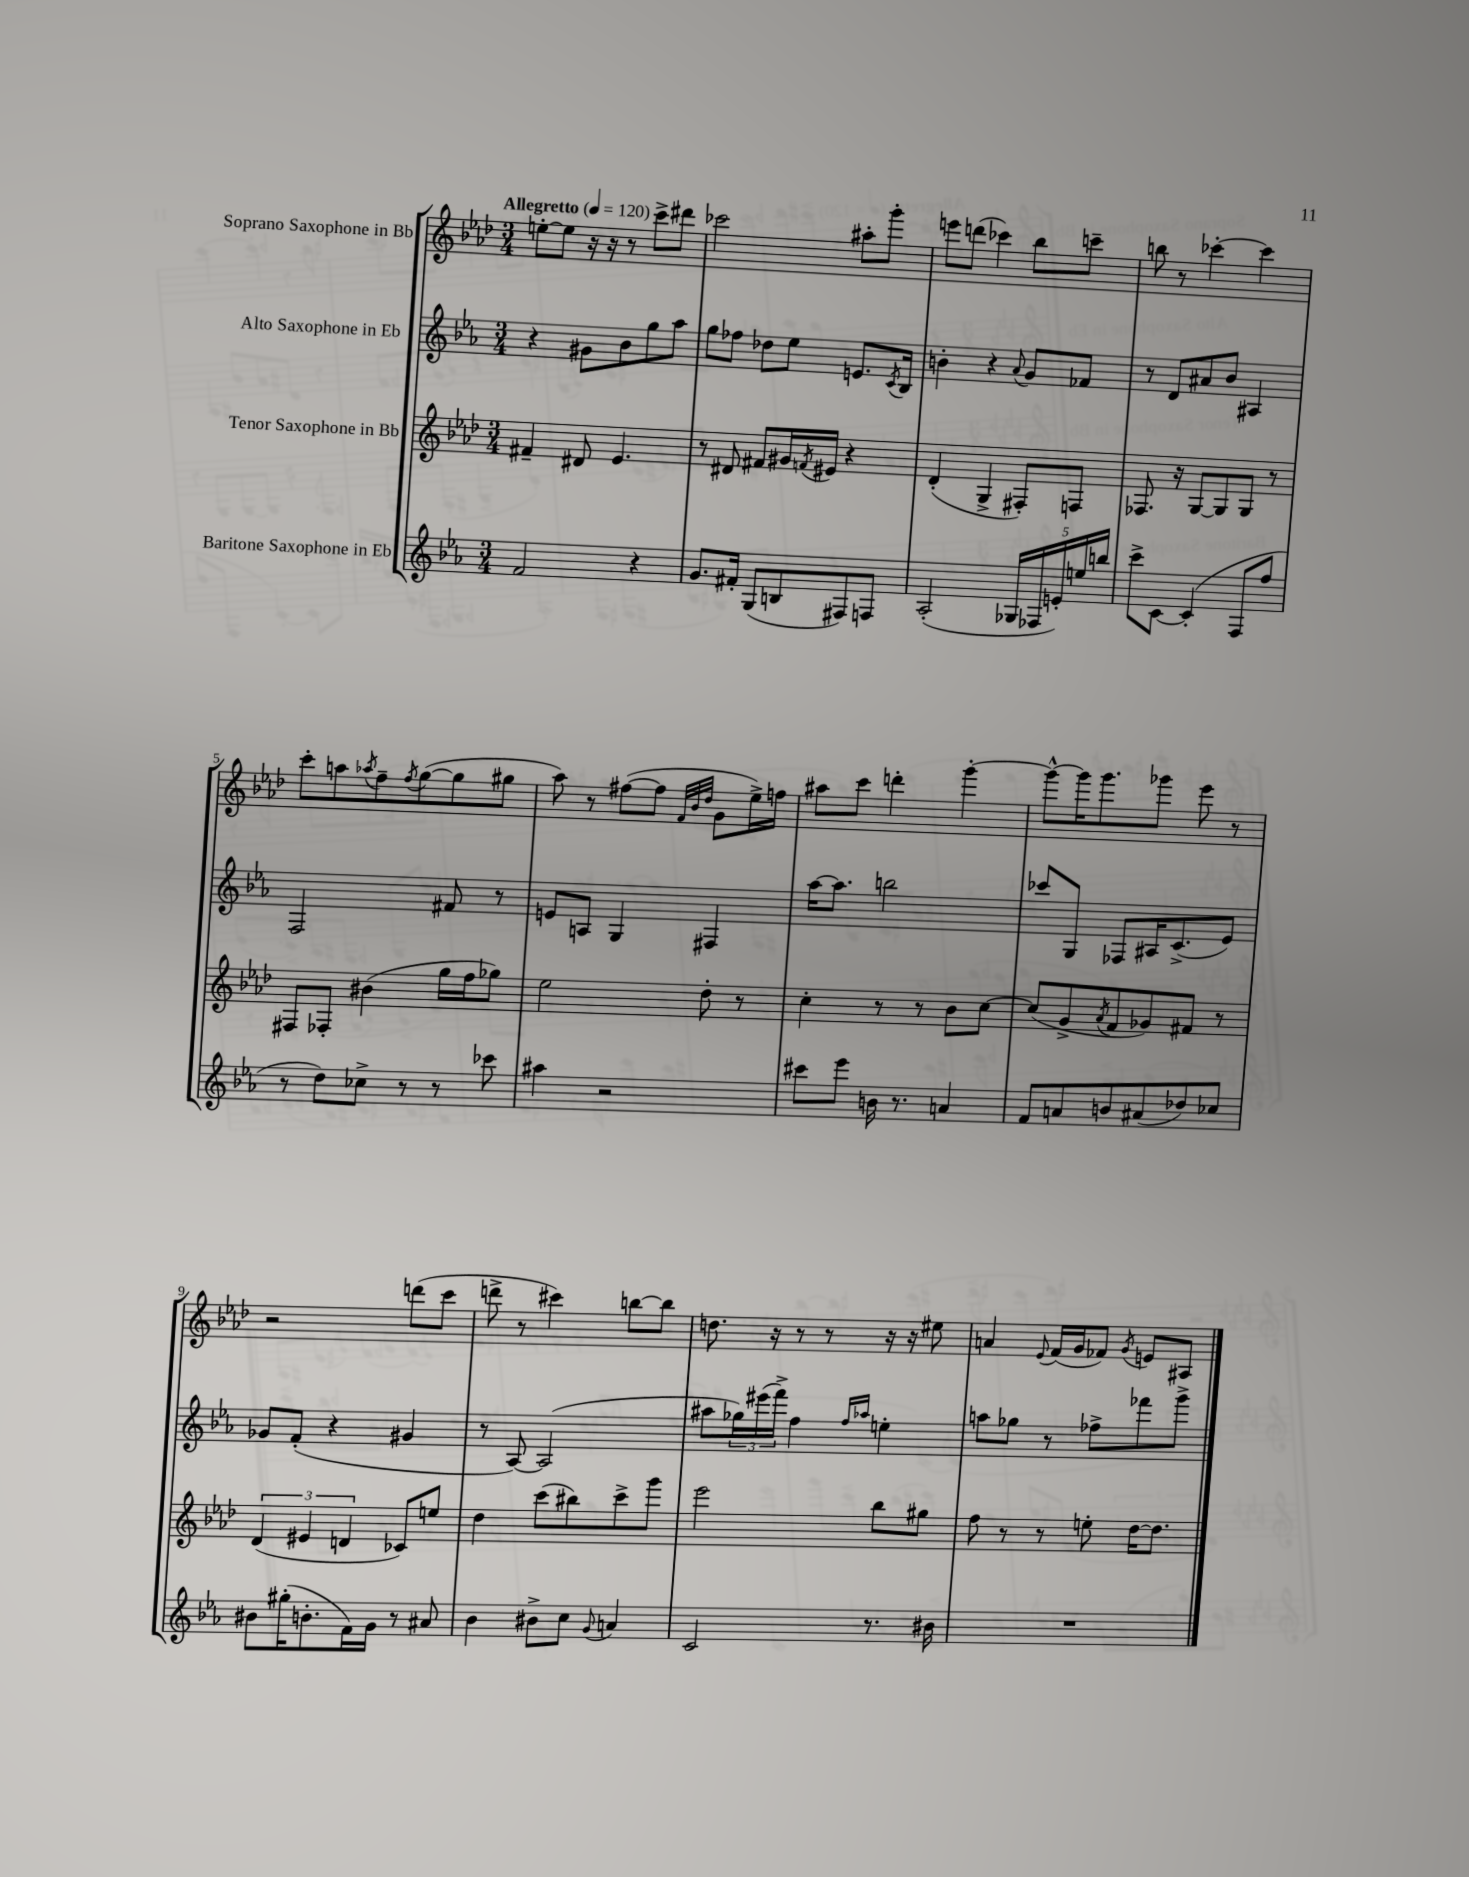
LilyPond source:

<<
\new StaffGroup <<
\new Staff = "s0" \with { instrumentName = "Soprano Saxophone in Bb" } {
    \clef treble \key aes \major \numericTimeSignature \time 3/4 \tempo "Allegretto" 4 = 120
    e''8~-. e''8 r16 r16 r8 c'''8-> dis'''8 |
    ces'''2 ais''8-. g'''8-. |
    e'''8 d'''8( ces'''4) bes''8 c'''8-- |
    b''8 r8 ces'''4~-. ces'''4 |
    c'''8-. a''8 \acciaccatura { aes''8 } f''8-- \acciaccatura { f''8 } g''8~( g''8 gis''8 |
    aes''8) r8 fis''8~( fis''8 \grace { f'32 bes'32 des''32 } g'8 ees''16->) f''16 |
    ais''8 c'''8 d'''4-. g'''4~-. |
    g'''8~-^ g'''16 g'''8. ges'''8 ees'''8 r8 |
    r2 d'''8( c'''8 |
    d'''8-> r8 cis'''4) b''8~ b''8 |
    d''8. r16 r8 r8 r16 r16 eis''8 |
    a'4 \appoggiatura { ees'8 } f'16( g'16 fes'8) \acciaccatura { g'8 } e'8 ais8 \bar "|." |
}
\new Staff = "s1" \with { instrumentName = "Alto Saxophone in Eb" } {
    \clef treble \key ees \major \numericTimeSignature \time 3/4
    r4 gis'8 bes'8 g''8 aes''8 |
    g''8 fes''8 des''8 ees''8 e'8. \acciaccatura { c'8 } bes16 |
    b'4-. r4 \appoggiatura { aes'8 } g'8 fes'8 |
    r8 d'8 ais'8 bes'8 ais4 |
    f2 fis'8 r8 |
    e'8 a8 g4 fis4 |
    aes''16~ aes''8. b''2 |
    ces'''8 g8 fes8 ais16 c'8.->( ees'8) |
    ges'8 f'8-.( r4 gis'4 |
    r8 aes8~) aes2( |
    ais''8 \tuplet 3/2 { ges''16) eis'''16( f'''16->) } f''4 \grace { f''16 aes''16 } e''4-. |
    a''8 ges''8 r8 fes''8-> fes'''8 g'''8-> \bar "|." |
}
\new Staff = "s2" \with { instrumentName = "Tenor Saxophone in Bb" } {
    \clef treble \key aes \major \numericTimeSignature \time 3/4
    fis'4-- dis'8 ees'4. |
    r8 dis'8 fis'8 gis'16 \acciaccatura { f'8 } eis'16 r4 |
    des'4-.( g4-> fis8-.) f8 |
    fes8. r16 g8~ g8 g8 r8 |
    fis8 fes8-. bis'4( g''16 f''16 ges''8) |
    ees''2 des''8-. r8 |
    c''4-. r8 r8 bes'8 c''8~ |
    c''8( g'8-> \acciaccatura { aes'8 } f'8 ges'8) fis'8 r8 |
    \tuplet 3/2 { des'4( eis'4 d'4 } ces'8) e''8 |
    des''4 c'''8( bis''8) c'''8-> g'''8 |
    ees'''2 bes''8 gis''8 |
    f''8 r8 r8 e''8-. des''16~ des''8. \bar "|." |
}
\new Staff = "s3" \with { instrumentName = "Baritone Saxophone in Eb" } {
    \clef treble \key ees \major \numericTimeSignature \time 3/4
    f'2 r4 |
    g'8. fis'16-. g8( b8 fis8) f8 |
    aes2-.( \tuplet 5/4 { ges16 fes16 e'16-.) e''16 b''16 } |
    c'''8-> c'8~ c'4-.( f8 f''8 |
    r8 d''8) ces''8-> r8 r8 ces'''8 |
    ais''4 r2 |
    cis'''8 ees'''8 b'16 r8. a'4 |
    f'8 a'8 b'8 ais'8( des''8) ces''8 |
    bis'8 gis''16-.( b'8.-. f'16) g'16 r8 ais'8 |
    bes'4 bis'8-> c''8 \appoggiatura { g'8 } a'4 |
    c'2 r8. bis'16 |
    R2. \bar "|." |
}
>>
>>
